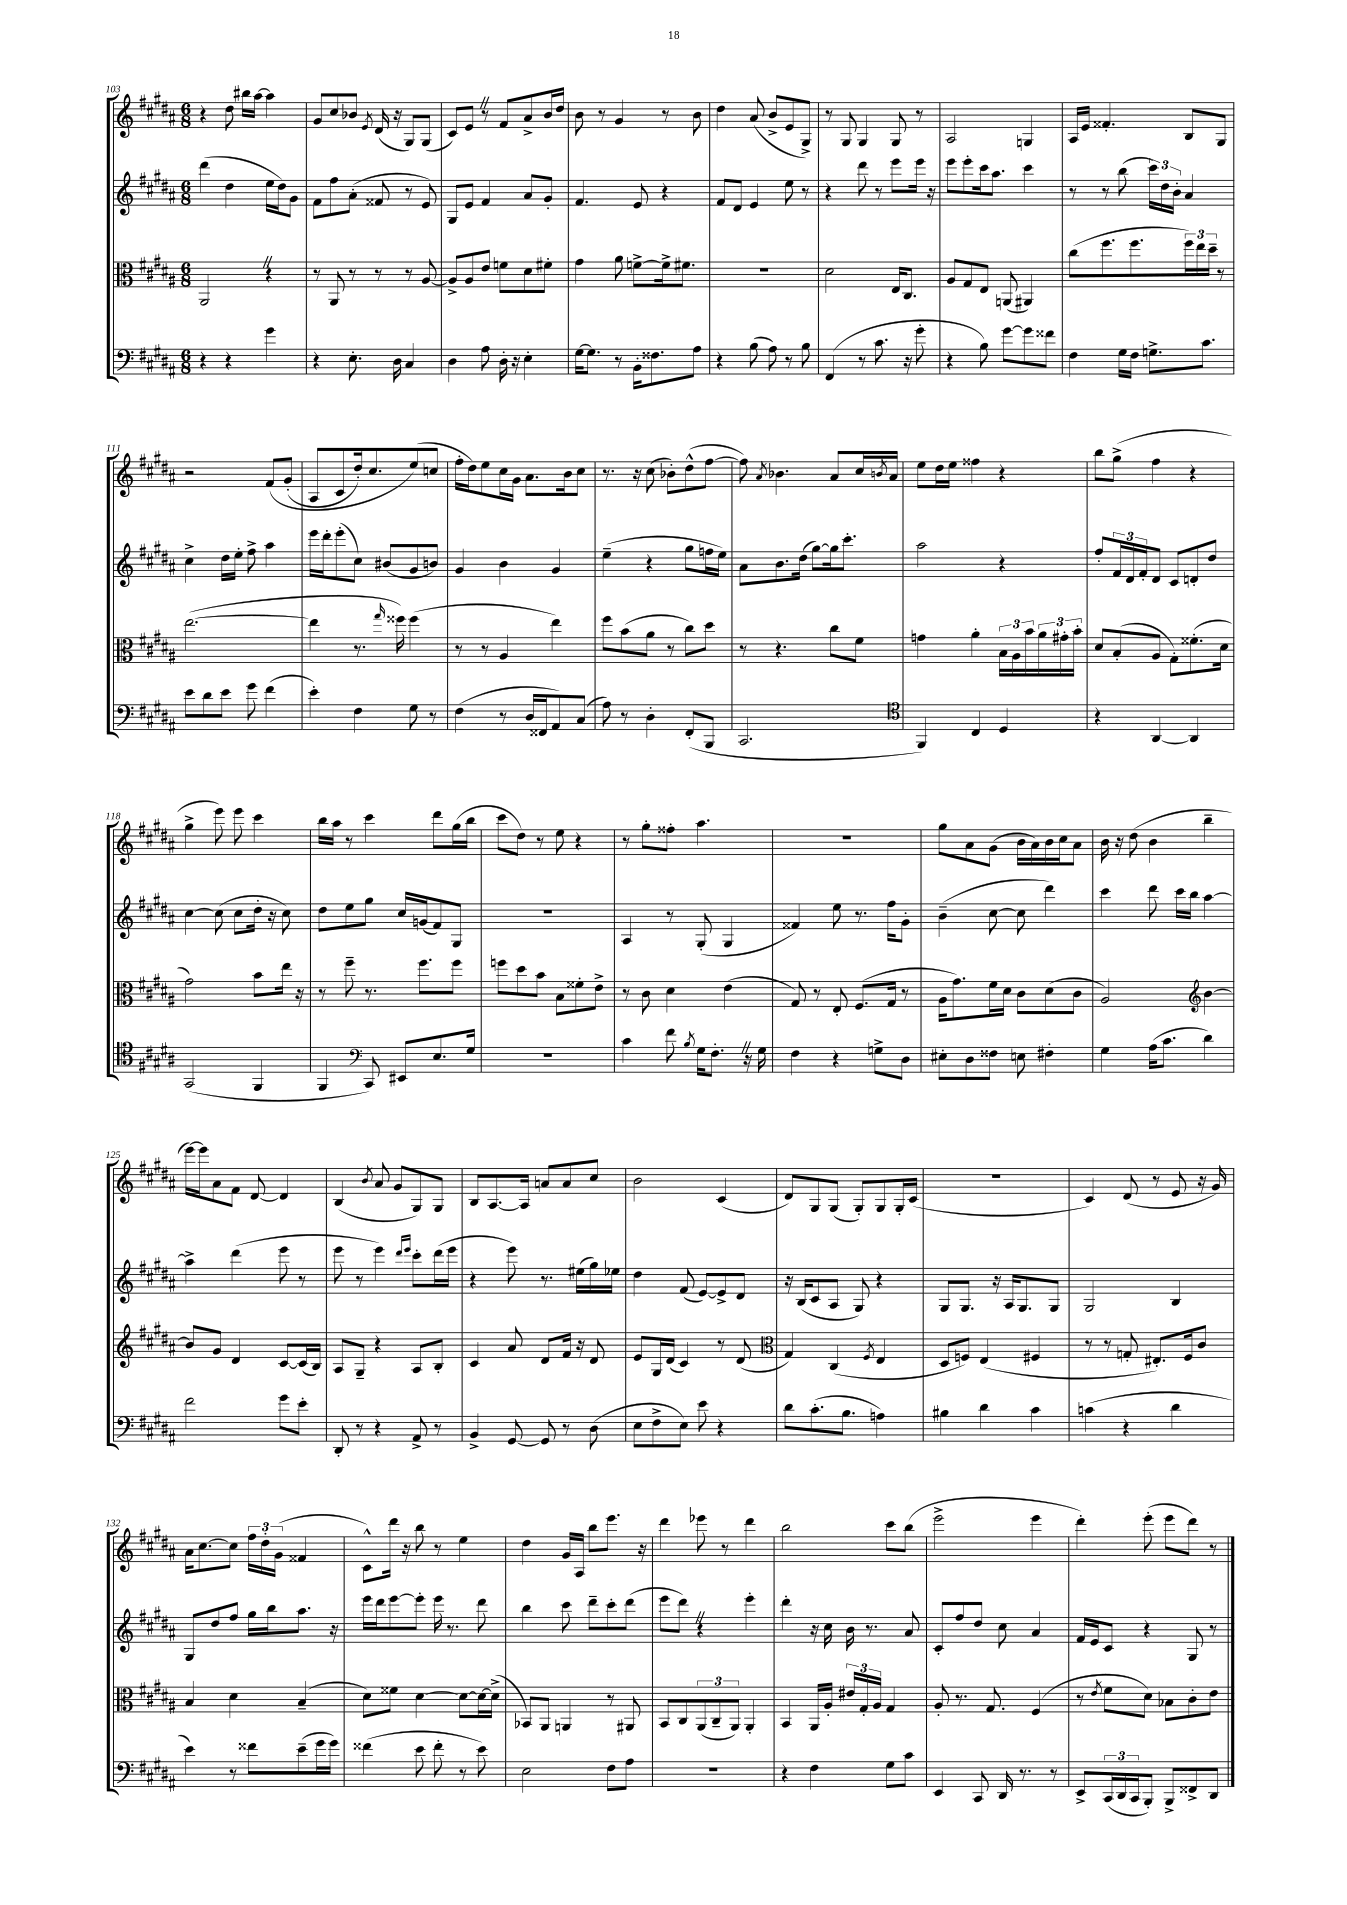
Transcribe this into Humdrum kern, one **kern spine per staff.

**kern	**kern	**kern	**kern
*staff4	*staff3	*staff2	*staff1
*clefF4	*clefC3	*clefG2	*clefG2
*k[f#c#g#d#a#]	*k[f#c#g#d#a#]	*k[f#c#g#d#a#]	*k[f#c#g#d#a#]
*M6/8	*M6/8	*M6/8	*M6/8
4r	2AA#/	(4ddd#\	4r
4r	.	4dd#\	8dd#\
.	.	.	16bb#\LL
.	.	.	[16aa#\JJ
4g#\	4r	16ee\LL	4aa#\]
.	.	16dd#\J)	.
.	.	8g#\J	.
=	=	=	=
4r	8r	8f#\L	8g#/L
.	8AA#/	8ff#\	8cc#/
8.E'\	8r	(8a#'\J	8b-/J
.	.	.	8qe/
.	8r	8f##/	(16d#/
16D#\	.	.	16r
4C#/	8r	8r	8G#/L)
.	[8A#/	8e/)	(8G#/J
=	=	=	=
4D#\	8A#^/]L	8G#/L	8c#/L)
.	8A#/	8e/J	8e/J
8A#\	8e/J	4f#/	8r
16D#'\	8f\L	.	8f#/L
16r	.	.	.
4E'\	8d#\	8a#/L	8a#^/
.	8f#'\J	8g#'/J	16b/L
.	.	.	16dd#/JJ
=	=	=	=
[16G#\LK	4g#\	4.f#/	8b\
8.G#\]J	.	.	.
.	.	.	8r
8r	8a#\	.	4g#/
16BB'\LK	[8f^\L	8e/	.
8.F##\	.	.	.
.	16f^\]k	4r	8r
.	8.f#\J	.	.
8A#\J	.	.	8b\
=	=	=	=
4r	2.r	8f#/L	4dd#\
.	.	8d#/J	.
(8B\	.	4e/	(8a#/
8A#\)	.	.	8b^/L
8r	.	8ee\	8e/
8B\	.	8r	8G#^/J)
=	=	=	=
(4FF#/	2d#\	4r	8r
.	.	.	8G#/
8r	.	8ddd#\	4G#/
8.c#\	.	8r	.
.	16E/LK	8eee\L	8G#/
16r	8.C#/J	.	.
8g#'\	.	16eee\Jk	8r
.	.	16r	.
=	=	=	=
4r	8A#/L	8eee\L	2A#/
.	8G#/	8eee'\	.
8B\)	8E/J	16ccc#\k	.
.	.	8.aa#\J	.
[8g#\L	(8AA/	.	.
8g#\]	4AA#/)	4ccc#\	4G/
8f##\J	.	.	.
=	=	=	=
4F#\	(8cc#\L	8r	16A#/LL
.	.	.	16e/JJ
.	8.ff#\	8r	4.f##'/
16G#\LL	.	(8bb\	.
16F#\JJ	8.ff#\	.	.
8.G^\L	.	24ccc#\LL)	.
.	.	24dd#\	.
.	.	24b'\JJ	.
.	24ff#\L)	4a#/	8B/L
.	24ee\	.	.
8.c#\J	.	.	.
.	24dd#~\JJ	.	.
.	8r	.	8G#/J
=	=	=	=
8e\L	([2.ee\	4cc#^\	2r
8d#\	.	.	.
8e\J	.	16dd#\LL	.
.	.	16ee'\JJ	.
8g#\	.	8ff#^\	.
(4f#\	.	4aa#\	&(8f#/L
.	.	.	(8g#'/J
=	=	=	=
4e'\)	4ee\]	16eee\LL	8A#/L
.	.	16ddd#'\J	.
.	.	(8eee'\	8c#/
4F#\	8.r	8cc#\J)	16dd#'/k)
.	.	.	8.cc#/
.	.	(8b#/L	.
.	16qqgg#/	.	.
.	16ff##\)	.	.
8G#\	(4ff##\	8g#/	(8ee/&)
8r	.	8b/J)	8cc/J
=	=	=	=
(4F#\	8r	4g#/	16ff#'\LL
.	.	.	16dd#\J)
.	8r	.	8ee\
8r	4A#/	4b\	16cc#\L
.	.	.	16g#\JJ
16D#/LL	.	.	8.a#\L
16FF##/J	.	.	.
8AA#/)	4ee\)	4g#/	.
.	.	.	16b\k
(8C#/J	.	.	8cc#\J
=	=	=	=
8A#\)	8ff#\L	(4ee~\	8.r
8r	(8b\	.	.
.	.	.	16r
4D#'\	8a#\J	4r	(8cc#\
.	8r	.	8b-'\L)
(8FF#'/L	8cc#\L)	8gg#\L	(8dd#^^\
8BBB/J	8dd#\J	16ff\L	[8ff#\J
.	.	16ee\JJ)	.
=	=	=	=
2.CC#/	8r	8a#\L	8ff#\])
.	.	.	8qa#/
.	4.r	8.b\	4.b-\
.	.	(16dd#\Jk	.
.	.	[8gg#\L)	.
.	8cc#\L	16gg#\]k	8a#/L
.	.	8.ccc#'\J	.
.	8f#\J	.	16cc#/L
.	.	.	8qb/
.	.	.	16a#/JJ
=	=	=	=
*clefC4	*	*	*
4FF#/)	4g\	2aa#\	8ee\L
.	.	.	16dd#\L
.	.	.	16ee\JJ
4C#/	4a#'\	.	4ff##\
4D#/	24B\LL	4r	4r
.	24A#\	.	.
.	24b\	.	.
.	24a#\	.	.
.	24g#'\	.	.
.	24b'\JJ	.	.
=	=	=	=
4r	8d#/L	8ff#'/L	8bb\L
.	(8B'/	24f#/L	(8gg#^\J
.	.	24d#/	.
.	.	24f#'/J	.
[4AA#/	8A#/J	8d#/J	4ff#\
.	8G#'\L)	8c#/L	.
4AA#/]	(8.f##'\	8d'/	4r
.	.	8dd#/J	.
.	16d#\Jk	.	.
=	=	=	=
(2GG#/	2g#\)	[4cc#\	4gg#^\
.	.	(8cc#\]	8eee\)
.	.	8cc#\L	8eee\
4FF#/	8b\L	16dd#'\Jk	4ccc#\
.	.	16r	.
.	16ee\Jk	8cc#\)	.
.	16r	.	.
=	=	=	=
4FF#/	8r	8dd#\L	16bb\LL
.	.	.	16aa#\JJ
.	8ff#~\	8ee\	8r
*clefF4	*	*	*
8CC#/)	8.r	8gg#\J	4ccc#\
8EE#/L	.	16cc#/LL	.
.	8.ff#\L	(16g/J	.
8.E/	.	8f#/)	8ddd#\L
.	8ff#\J	8G#/J	(16gg#\L
16G#/Jk	.	.	16bb\JJ
=	=	=	=
2.r	8ff\L	2.r	8ccc#\L
.	8dd#\	.	8dd#\J)
.	8b\J	.	8r
.	8B\L	.	8ee\
.	8f##'\	.	4r
.	8e^\J	.	.
=	=	=	=
4c#\	8r	4A#/	8r
.	8c#\	.	8gg#'\L
8f#\	4d#\	8r	8ff##'\J
8qB/	.	.	.
16G#\LK	.	(8G#'/	4.aa#\
8.F#'\J	.	.	.
.	(4e\	4G#/	.
16r	.	.	.
16G#\	.	.	.
=	=	=	=
4F#\	8G#/)	4f##/)	2.r
.	8r	.	.
4r	8E'/	8ee\	.
.	(8.F#/L	8.r	.
8G^\L	.	.	.
.	16G#/Jk	16ff#\LK	.
8D#\J	8r	8g#'\J	.
=	=	=	=
8E#'\L	16A#\LK	(4b~\	8gg#\L
.	8.g#\)	.	.
8D#\	.	.	8a#\
8F##\J	16f#\L	[8cc#\	(8g#\J
.	16d#\JJ	.	.
8E\	8c#\L	8cc#\]	16b\LL
.	.	.	16a#\)
4F#'\	(8d#\	4ddd#\)	16b\
.	.	.	16cc#\J
.	8c#\J	.	8a#\J
=	=	=	=
4G#\	2A#/)	4ccc#\	16b\
.	.	.	16r
.	.	.	(8dd#\
(16A#\LK	.	8ddd#\	4b\
8.c#\J	.	.	.
.	.	16ccc#\LL	.
.	.	16bb\JJ	.
*	*clefG2	*	*
4d#\)	[4b\	[4aa#\	4bb~\
=	=	=	=
2f#\	8b/]L	4aa#^\]	[16eee\LL)
.	.	.	16eee\]J
.	8g#/J	.	8a#\
.	4d#/	(4ddd#\	8f#\J
.	.	.	[8d#/
8g#\L	[8c#/L	8eee\	4d#/]
8e'\J	(16c#/]L	8r	.
.	16B/JJ)	.	.
=	=	=	=
8DD#'/	8A#/L	8eee\	(4B/
8r	8G#~/J	8r	.
.	.	.	8qb/
4r	4r	4eee\)	8a#/
.	.	.	8g#/L
.	.	16qqddd#/LL	.
.	.	16qqeee/JJ	.
8AA#^/	8A#/L	8ccc#'\L	8G#/)
8r	8B'/J	(16ddd#\L	8G#/J
.	.	16eee\JJ	.
=	=	=	=
4BB^/	4c#/	4r	8B/L
.	.	.	[8.A#/
[8GG#/	8a#/	8eee\)	.
.	.	.	16A#/]Jk
8GG#/]	8d#/L	8.r	8a/L
8r	16f#/Jk	.	8a/
.	16r	(16ee#\LL	.
(8D#\	8d#/	16gg#\)	8cc#/J
.	.	16ee-\JJ	.
=	=	=	=
8E\L	8e/L	4dd#\	2b\
8F#^\	16G#/L	.	.
.	(16d#/JJ	.	.
8E\J)	4c#/)	(8f#/	.
8e\	.	[8e/L)	.
4r	8r	8e^/]	(4c#/
.	(8d#/	8d#/J	.
=	=	=	=
*	*clefC3	*	*
8d#\L	4G#/)	16r	8d#/L)
.	.	(16B/LK	.
(8.c#'\	.	8c#/	8G#/
.	(4C#/	8A#/J	(8G#/J
8.B\J	.	.	.
.	.	8G#/)	8G#'/L)
.	8qF#/	.	.
4A\)	4E/	4r	8G#/
.	.	.	16G#'/L
.	.	.	(16c#/JJ
=	=	=	=
4B#\	8D#/L	8G#/L	2.r
.	8F/J)	8.G#/J	.
4d#\	(4E/	.	.
.	.	16r	.
.	.	16A#/LK	.
.	.	8.G#/	.
4c#\	4F#/	.	.
.	.	8G#/J	.
=	=	=	=
(4c\	8r	2G#/	4c#/)
.	8r	.	.
4r	8G'/	.	(8d#/
.	8.E#'/L)	.	8r
4d#\	.	4B/	8e/
.	16F#/k	.	.
.	8c#/J	.	16r
.	.	.	16g#/)
=	=	=	=
4e\)	4B/	8G#/L	16a#\LK
.	.	.	[8.cc#\
.	.	8dd#/	.
8r	4d#\	8ff#/J	8cc#\]J
8f##\L	.	16gg#\LL	24ff#\LL
.	.	.	24dd#'\
.	.	16bb\J	.
.	.	.	(24g#\JJ
(8e~\	(4B~/	8.aa#\J	4f##/
16g#\L	.	.	.
16g#\JJ)	.	16r	.
=	=	=	=
(4f##\	8d#\L)	16eee\LL	8c#^^\L)
.	.	16ddd#\J	.
.	8f##\J	[8eee\	16ddd#\Jk
.	.	.	16r
8e\	[4d#\	8eee'\]J	8bb\
8f##'\	.	16eee\	8r
.	.	8.r	.
8r	8d#\_L	.	4ee\
8e\)	16d#\_L	8ddd#\	.
.	(16d#^\]JJ	.	.
=	=	=	=
2E\	8BB-/L)	4bb\	4dd#\
.	8AA#/J	.	.
.	4AA/	8ccc#\	16g#/LL
.	.	.	16A#/JJ
.	.	8ddd#~\L	8bb\L
8F#\L	8r	8ccc#'\	8.eee\J
8A#\J	8AA#/	(8ddd#\J	.
.	.	.	16r
=	=	=	=
2.r	8BB/L	8eee\L	4ddd#\
.	8C#/	8ddd#\J)	.
.	(12AA#/	4r	8eee-\
.	12C#~/	.	.
.	.	.	8r
.	12AA#/J)	.	.
.	4AA#'/	4eee'\	4ddd#\
=	=	=	=
4r	4BB/	4ddd#'\	2bb\
4F#\	16AA#/LL	16r	.
.	16A#'/JJ	16cc#\	.
.	24e#/LL	16b\	.
.	24G#'/	.	.
.	.	8.r	.
.	24A#/JJ	.	.
8G#\L	4G#/	.	8ccc#\L
8c#\J	.	8a#/	(8bb\J
=	=	=	=
4EE/	8A#'/	8c#'/L	2eee^\
.	8.r	8ff#/	.
8CC#/	.	8dd#/J	.
.	8.G#/	.	.
16DD#/	.	8cc#\	.
8.r	.	.	.
.	(4F#/	4a#/	4eee\
8r	.	.	.
=	=	=	=
8EE^/L	8r	16f#/LL	4ddd#'\)
.	.	16e/J	.
.	8qe/	.	.
(24CC#/L	8f#\L	8c#/J	.
24DD#/	.	.	.
24CC#/J	.	.	.
8BBB'/J)	8d#\J)	4r	(8eee'\
8BBB^/L	8B-\L	.	8eee\L
8FF##^/	8c#'\	8G#/	8ddd#\J)
8DD#/J	8e\J	8r	8r
==	==	==	==
*-	*-	*-	*-
